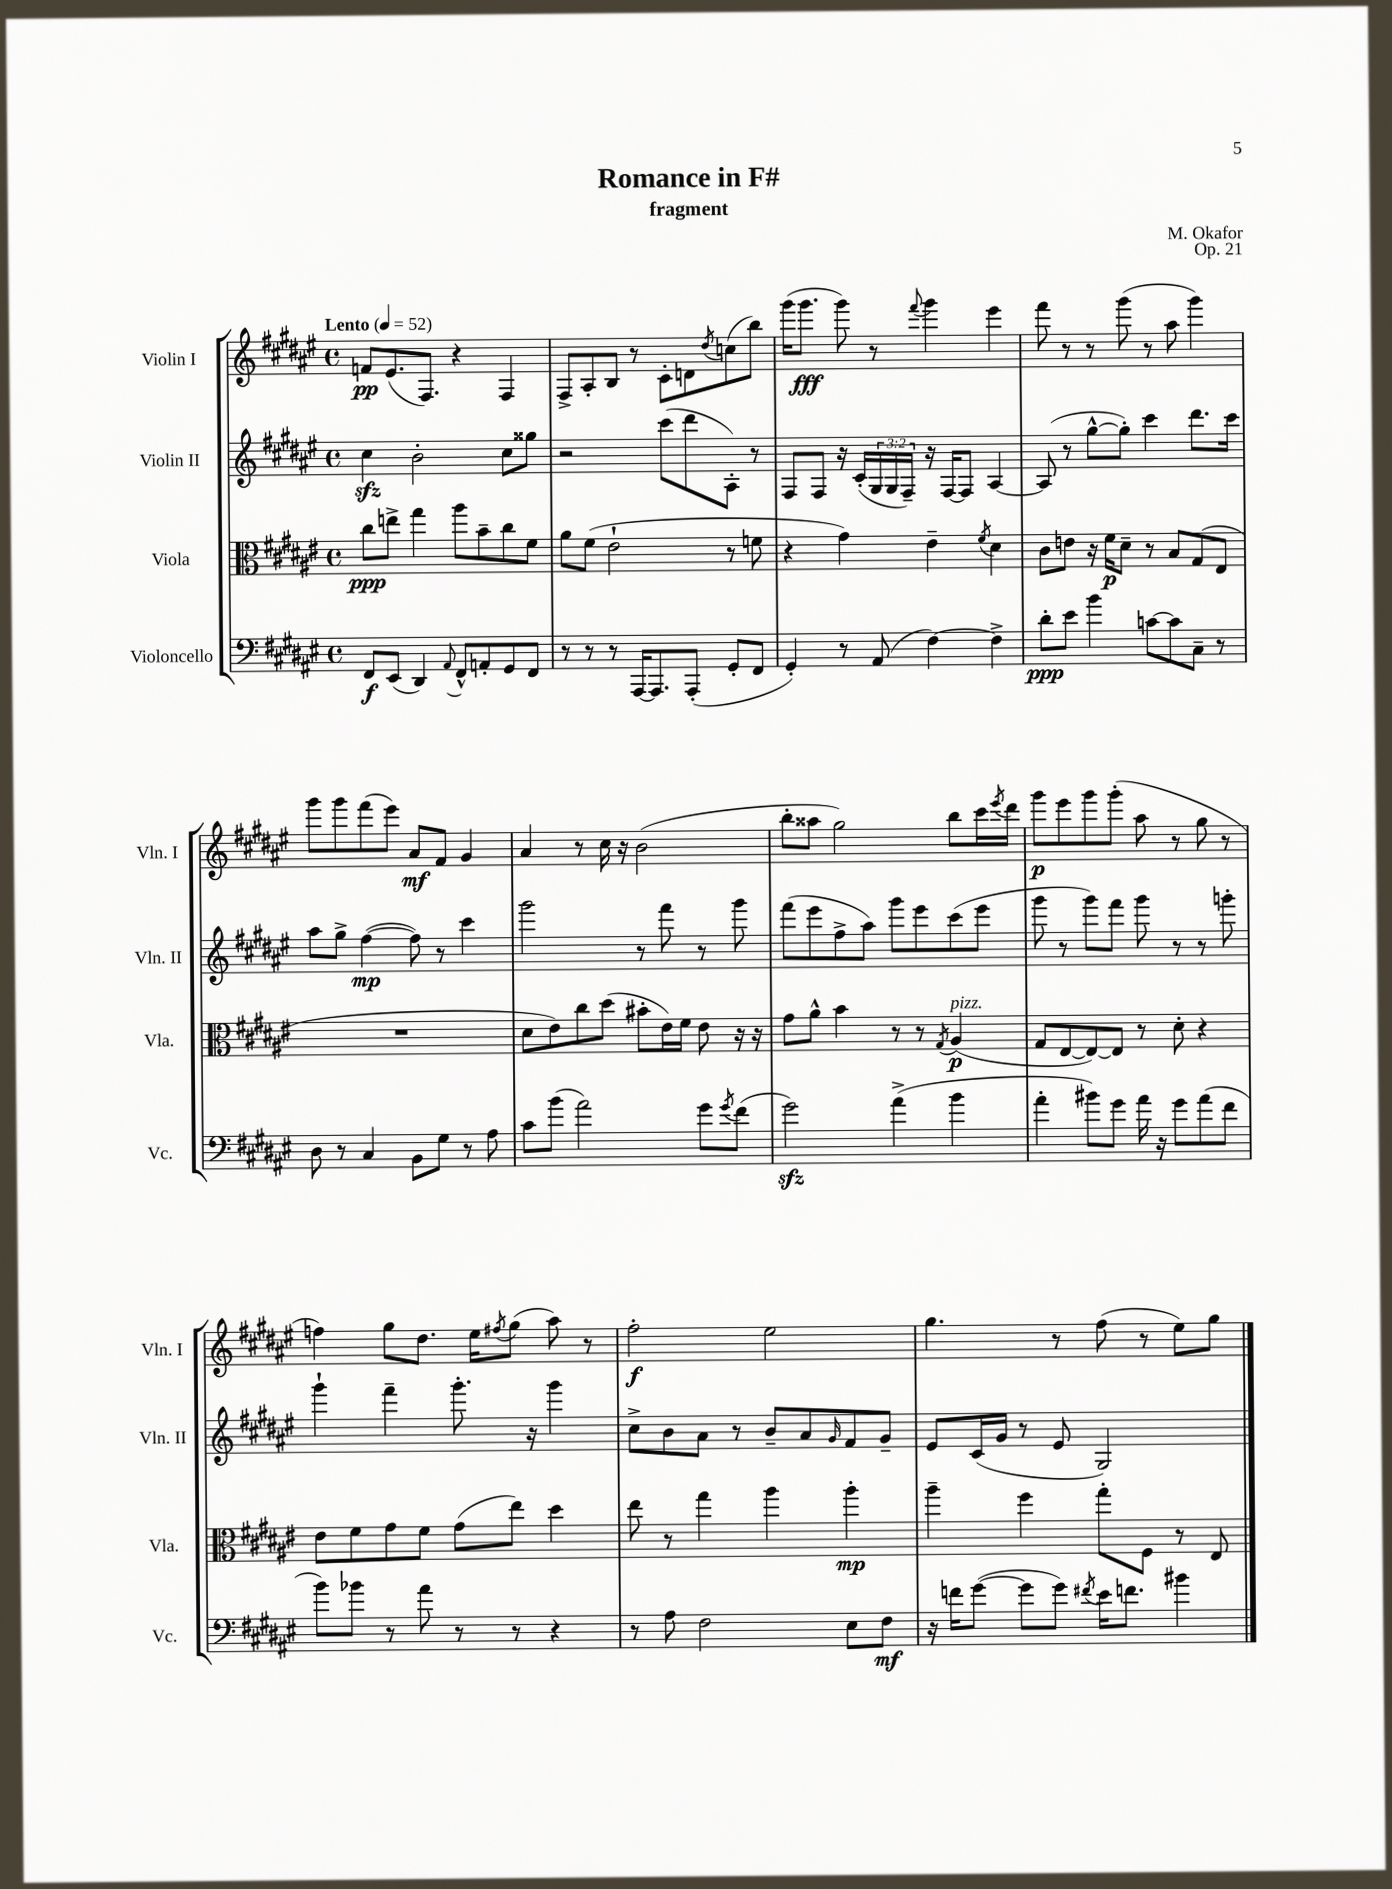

**kern	**kern	**kern	**kern
*staff4	*staff3	*staff2	*staff1
*clefF4	*clefC3	*clefG2	*clefG2
*k[f#c#g#d#a#e#]	*k[f#c#g#d#a#e#]	*k[f#c#g#d#a#e#]	*k[f#c#g#d#a#e#]
*M4/4	*M4/4	*M4/4	*M4/4
*met(c)	*met(c)	*met(c)	*met(c)
*MM52	*MM52	*MM52	*MM52
8FF#	8cc#	4cc#	8f
(8EE#	8ee^	.	(8.e#
4DD#)	4gg#	2b'	.
.	.	.	8.F#)
8qqAA#	.	.	.
8FF#^^	8aa#	.	4r
8AA'	8b~	.	.
8GG#	8cc#	8cc#	4F#
8FF#	8f#	8gg##	.
=	=	=	=
8r	8a#	2r	8F#^
8r	(8f#	.	8A#'
8r	2e#`	.	8B
[16AAA#	.	.	8r
8.AAA#]	.	.	.
.	.	(8ccc#	8c#'
(8AAA#'	.	8ddd#	8d
.	.	.	8qdd#
8GG#'	8r	8A#')	(8cc
8FF#	8f	8r	8bb)
=	=	=	=
4GG#')	4r	8F#	(16ggg#
.	.	.	8.ggg#
.	.	8F#	.
8r	4g#)	16r	8ggg#)
.	.	(16c#'	.
(8AA#	.	24G#	8r
.	.	24G#	.
.	.	24F#~)	.
.	.	.	8qqfff#
[4F#)	4e#~	16r	4ggg#
.	.	[16F#	.
.	.	8F#]	.
.	8qf#	.	.
4F#^]	4d#	[4A#	4eee#
=	=	=	=
8d#'	8c#	(8A#]	8fff#
8e#	8e	8r	8r
4b	16r	[8gg#^^	8r
.	16f#	.	.
.	8d#~	8gg#'])	(8ggg#
[8c	8r	4ccc#	8r
8c]	8B	.	8aa#
8C#~	(8G#	8.ddd#	4ggg#)
8r	8E#	.	.
.	.	16ccc#	.
=	=	=	=
8D#	1r	8aa#	8ggg#
8r	.	8gg#^	8ggg#
4C#	.	([4ff#	(8fff#
.	.	.	8eee#)
8BB	.	8ff#])	8a#
8G#	.	8r	8f#
8r	.	4ccc#	4g#
8A#	.	.	.
=	=	=	=
8c#	8d#	2ggg#	4a#
(8b	8e#)	.	.
2a#)	8cc#	.	8r
.	(8dd#	.	16cc#
.	.	.	16r
.	8b#'	8r	(2b
.	16e#)	8fff#	.
.	16f#	.	.
8g#	8e#	8r	.
8qg#	.	.	.
(8f#	16r	8ggg#	.
.	16r	.	.
=	=	=	=
2g#)	8g#	(8fff#	8bb'
.	8a#^^	8eee#	8aa##
.	4b	8ff#^	2gg#)
.	.	8aa#)	.
(4a#^	8r	8ggg#	.
.	8r	8eee#	.
.	8qG#	.	.
4b	(4A#	(8ccc#	8bb
.	.	8eee#	16ccc#
.	.	.	8qeee#
.	.	.	16ddd#
=	=	=	=
4a#'	8G#	8ggg#	8ggg#
.	[8E#	8r	8eee#
8b#)	8E#_)	8ggg#)	8ggg#
8g#	8E#]	8fff#	(8ggg#'
16a#	8r	8ggg#	8aa#
16r	.	.	.
8g#	8d#'	8r	8r
(8a#	4r	8r	8gg#
8f#	.	8ggg'	8r
=	=	=	=
8b)	8e#	4ggg#`	4ff)
8b-	8f#	.	.
8r	8g#	4fff#~	8gg#
8a#	8f#	.	8.dd#
8r	(8g#	8.ggg#'	.
.	.	.	16ee#
.	.	.	8qff#
8r	8ee#)	.	(8gg#
.	.	16r	.
4r	4dd#	4ggg#	8aa#)
.	.	.	8r
=	=	=	=
8r	8ee#	8cc#^	2ff#'
8A#	8r	8b	.
2F#	4gg#	8a#	.
.	.	8r	.
.	4aa#	8b~	2ee#
.	.	8a#	.
.	.	16qqg#	.
8E#	4aa#'	8f#	.
8F#	.	8g#~	.
=	=	=	=
16r	4aa#~	8e#	4.gg#
16f	.	.	.
([8g#	.	(16c#	.
.	.	16g#	.
8g#]	4ff#	8r	.
8g#)	.	8e#	8r
8qf#	.	.	.
16e#	8gg#'	2G#)	(8ff#
8.f	.	.	.
.	8F#	.	8r
4b#	8r	.	8ee#)
.	8E#	.	8gg#
==	==	==	==
*-	*-	*-	*-
